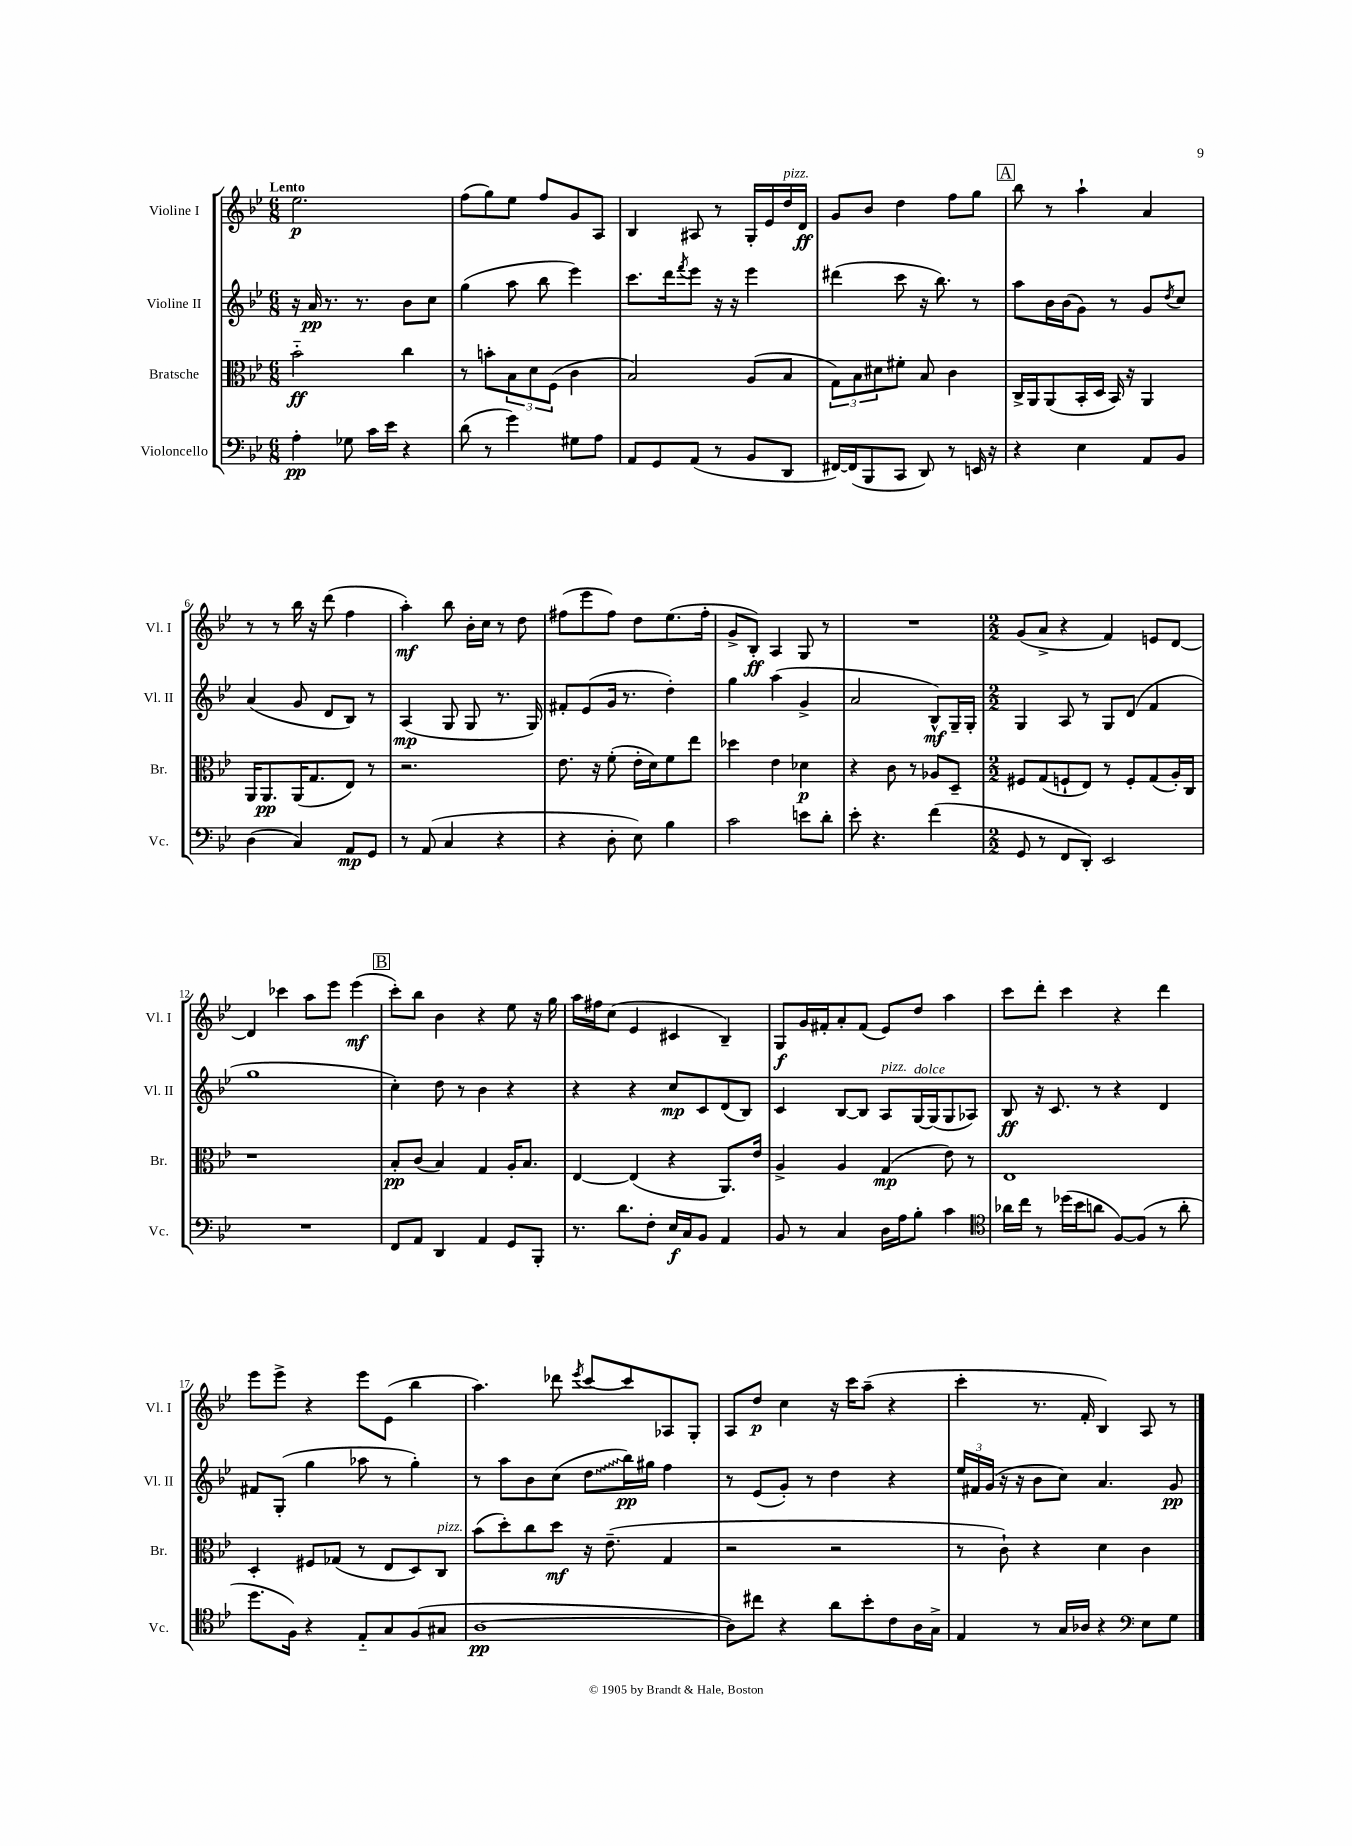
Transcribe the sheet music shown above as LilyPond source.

<<
\new StaffGroup <<
\new Staff = "s0" \with { instrumentName = "Violine I" shortInstrumentName = "Vl. I" } {
    \clef treble \key bes \major \numericTimeSignature \time 6/8 \tempo "Lento"
    ees''2.\p |
    f''8( g''8) ees''8 f''8 g'8 a8 |
    bes4 ais8 r8 g16-. ees'16 d''16^\markup { \italic "pizz." } d'16\ff |
    g'8 bes'8 d''4 f''8 g''8 |
    \mark \markup { \box "A" } bes''8 r8 a''4-! a'4 |
    r8 r8 bes''16 r16 d'''8( f''4 |
    a''4-.\mf) bes''8 bes'16-. c''16 r8 d''8 |
    fis''8( ees'''8 fis''8) d''8 ees''8.( fis''16-. |
    g'8-> bes8-.\ff) a4 g8 r8 |
    R2. |
    \numericTimeSignature \time 2/2 g'8( a'8-> r4 f'4) e'8 d'8~ |
    d'4 ces'''4 a''8 ees'''8 ees'''4\mf( |
    \mark \markup { \box "B" } c'''8-.) bes''8 bes'4 r4 ees''8 r16 g''16 |
    a''16 fis''16 c''8( ees'4 cis'4 bes4--) |
    g8\f g'16 fis'16-. a'8-. fis'8( ees'8) d''8 a''4 |
    c'''8 d'''8-. c'''4 r4 d'''4 |
    ees'''8 ees'''8-> r4 ees'''8 ees'8( bes''4 |
    a''4.) des'''8 \acciaccatura { ees'''8 } c'''8~ c'''8 aes8 g8-. |
    a8 d''8\p c''4 r16 c'''16 a''8--( r4 |
    c'''4-. r8. f'16-. bes4) a8 r8 \bar "|." |
}
\new Staff = "s1" \with { instrumentName = "Violine II" shortInstrumentName = "Vl. II" } {
    \clef treble \key bes \major \numericTimeSignature \time 6/8
    r16 a'16\pp r8. r8. bes'8 c''8 |
    g''4( a''8 bes''8 ees'''4) |
    c'''8. d'''16 \acciaccatura { f'''8 } ees'''8 r16 r16 ees'''4 |
    dis'''4( c'''8 r16 bes''8.) r8 |
    \mark \markup { \box "A" } a''8 bes'16 bes'16( g'8) r8 g'8 \acciaccatura { d''8 } c''8 |
    a'4( g'8 d'8 bes8) r8 |
    a4\mp( g8 g8 r8. g16) |
    fis'8-. ees'8( g'16 r8. d''4-.) |
    g''4 a''4( g'4-> |
    a'2 bes8-^\mf) g16-- g16-. |
    \numericTimeSignature \time 2/2 g4 a8 r8 g8 d'8( f'4 |
    g''1 |
    \mark \markup { \box "B" } c''4-.) d''8 r8 bes'4 r4 |
    r4 r4 c''8\mp c'8 d'8( bes8) |
    c'4 bes8~ bes8 a8^\markup { \italic "pizz." } g16~^\markup { \italic "dolce" } g16( g8 aes8) |
    bes8\ff r16 c'8. r8 r4 d'4 |
    fis'8 g8-.( g''4 aes''8 r8 g''4-.) |
    r8 a''8 bes'8 c''8( \once \override Glissando.style = #'zigzag d''8\glissando bes''16\pp) gis''16 f''4 |
    r8 ees'8( g'8-.) r8 d''4 r4 |
    \tuplet 3/2 { ees''16 fis'16 g'16( } r16 r16 bes'8 c''8) a'4. g'8\pp \bar "|." |
}
\new Staff = "s2" \with { instrumentName = "Bratsche" shortInstrumentName = "Br." } {
    \clef alto \key bes \major \numericTimeSignature \time 6/8
    bes'2-_\ff c''4 |
    r8 b'8-. \tuplet 3/2 { bes8 d'8 f8( } c'4 |
    bes2) a8( bes8 |
    \tuplet 3/2 { g8) bes8 dis'8 } fis'8-. bes8 c'4 |
    \mark \markup { \box "A" } c16-> a,16 a,8( bes,16-. d16 bes,16) r16 a,4 |
    a,16 a,8.\pp a,16( g8. ees8) r8 |
    r2. |
    ees'8. r16 f'8-.( ees'16-. d'16) f'8 ees''8 |
    des''4 ees'4 des'4\p |
    r4 c'8 r8 aes8 d8-- |
    \numericTimeSignature \time 2/2 fis8 g8( f8-! ees8) r8 f8-. g8( a16-.) c16 |
    r1 |
    \mark \markup { \box "B" } bes8-.\pp c'8( bes4) g4 a16-. bes8. |
    ees4~ ees4( r4 a,8.) ees'16 |
    a4-> a4 g4\mp( ees'8) r8 |
    ees1 |
    d4-. fis8 ges8( r8 ees8 d8) c8^\markup { \italic "pizz." } |
    bes'8( d''8-.) c''8 d''8\mf r16 ees'8.--( g4 |
    r2 r2 |
    r8 c'8-!) r4 d'4 c'4 \bar "|." |
}
\new Staff = "s3" \with { instrumentName = "Violoncello" shortInstrumentName = "Vc." } {
    \clef bass \key bes \major \numericTimeSignature \time 6/8
    a4-.\pp ges8 c'16 ees'16 r4 |
    d'8( r8 g'4) gis8 a8 |
    a,8 g,8 a,8( r8 bes,8 d,8 |
    fis,16~) fis,16( bes,,8 c,8 d,8) r8 e,16 r16 |
    \mark \markup { \box "A" } r4 ees4 a,8 bes,8 |
    d4( c4) a,8\mp g,8 |
    r8 a,8( c4 r4 |
    r4 d8-. ees8) bes4 |
    c'2 e'8 d'8-. |
    ees'8-. r4. f'4( |
    \numericTimeSignature \time 2/2 g,8 r8 f,8 d,8-.) ees,2 |
    R1 |
    \mark \markup { \box "B" } f,8 a,8 d,4 a,4 g,8 bes,,8-. |
    r8. d'8. f8-. ees16\f c16 bes,8 a,4 |
    bes,8 r8 c4 d16 a16 bes8-. c'4 |
    \clef tenor aes'16 c''16 r8 des''16( bes'16 a'8 f8~) f8( r8 a'8-. |
    d''8. f16) r4 ees8-_ g8 f8( gis8 |
    a1~\pp |
    a8) cis''8 r4 a'8 bes'8-. c'8 a16 g16-> |
    ees4 r8 g16 aes16 r4 \clef bass ees8 g8 \bar "|." |
}
>>
>>
